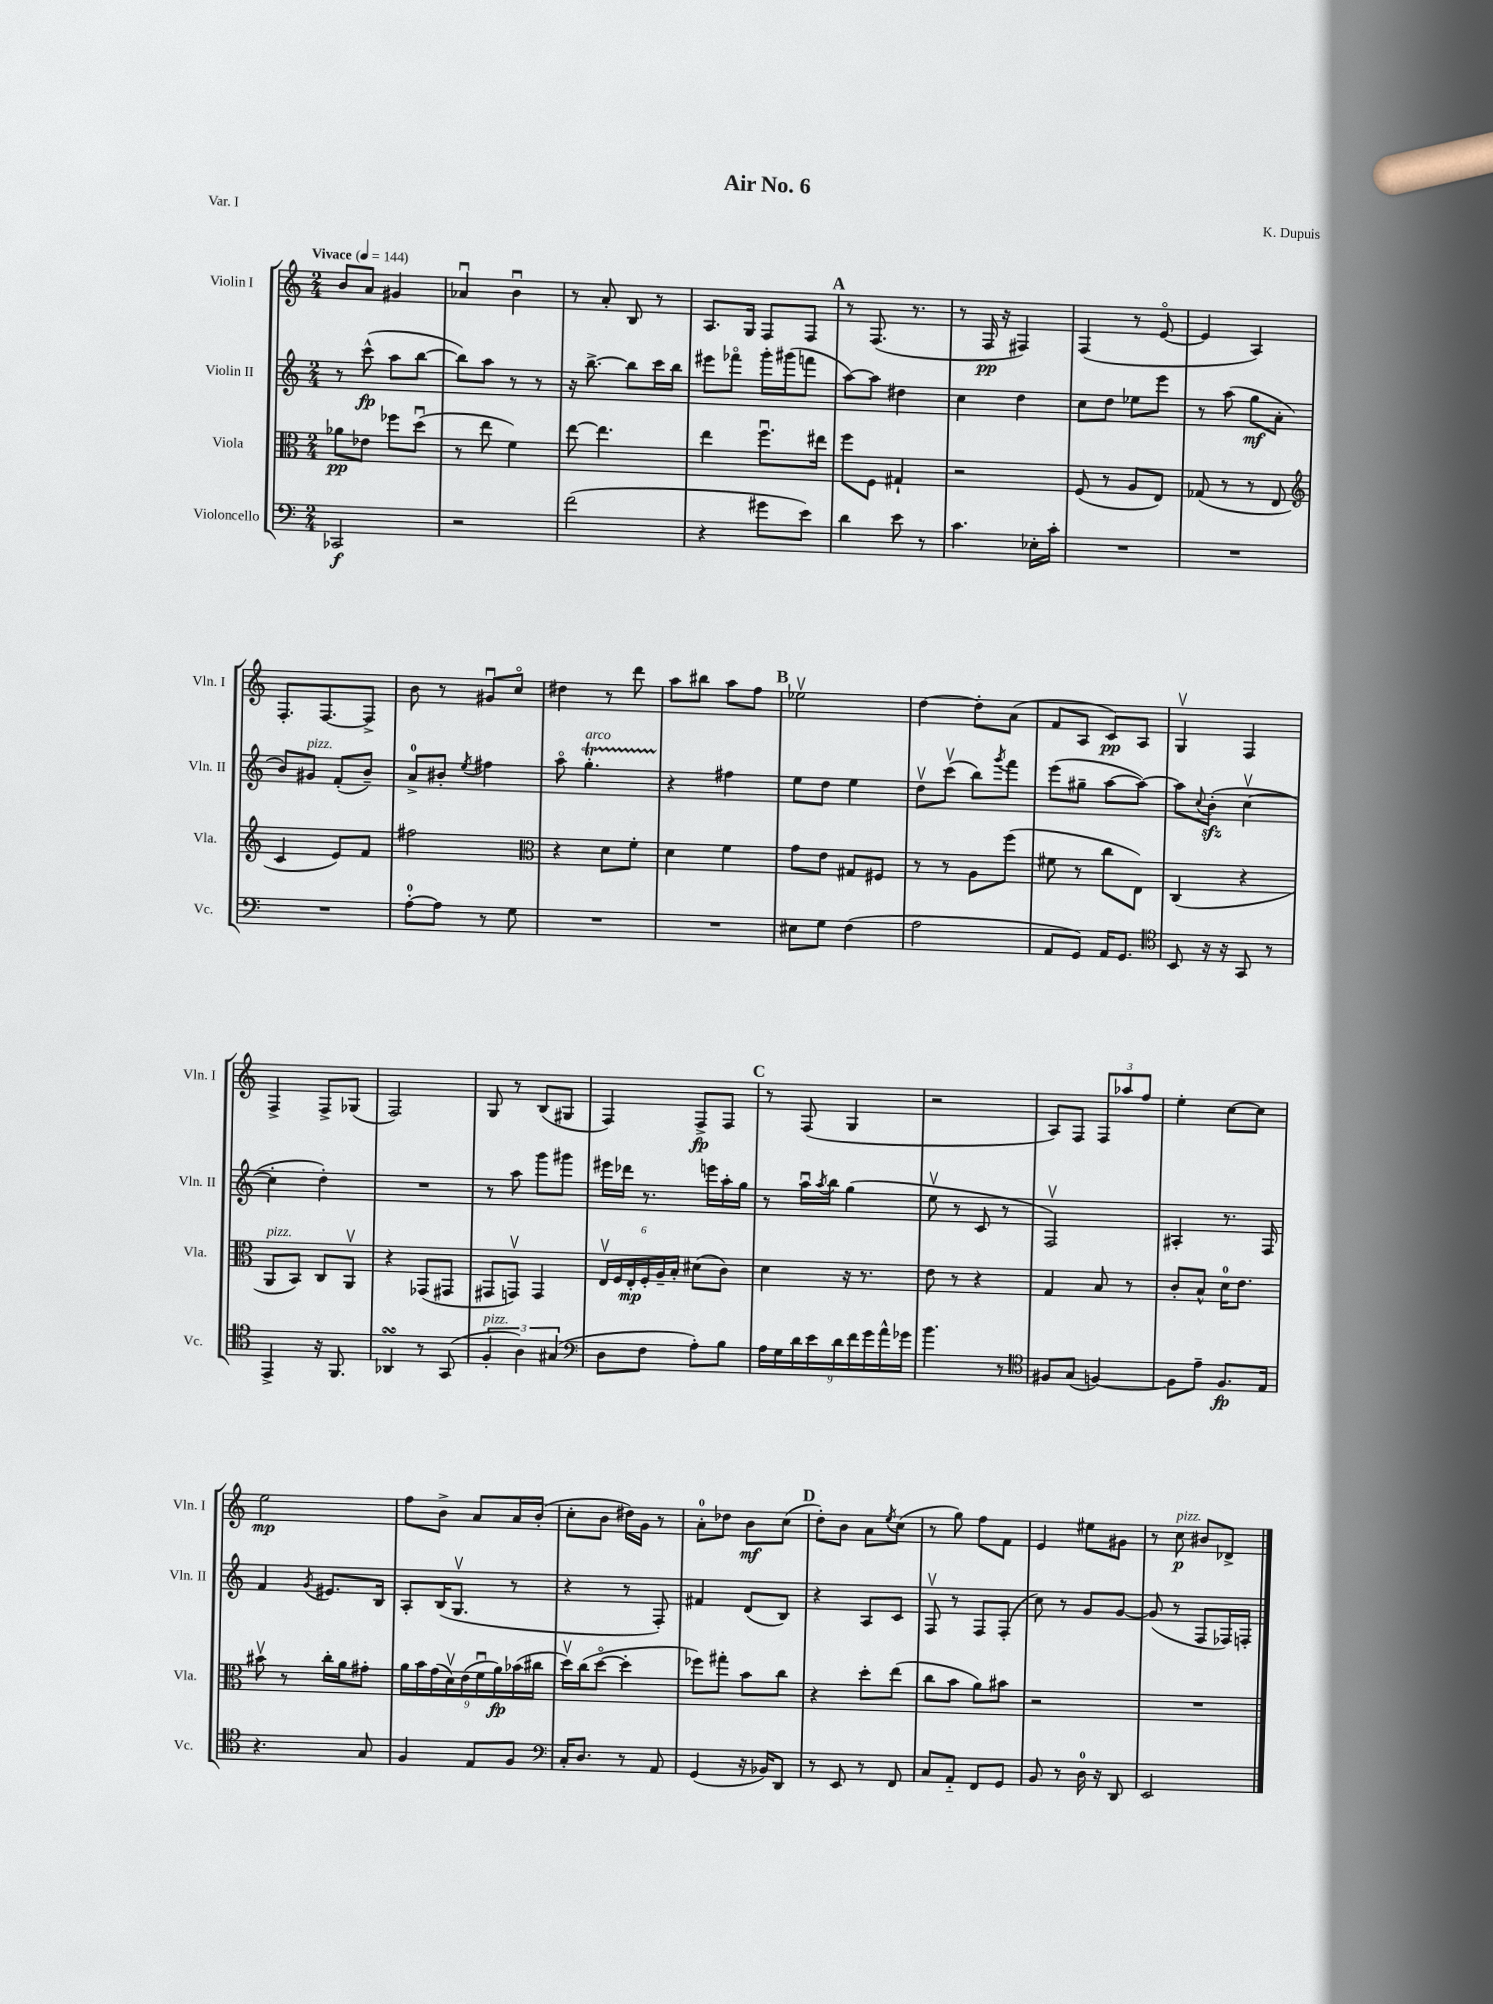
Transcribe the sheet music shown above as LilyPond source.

\header { title = "Air No. 6" composer = "K. Dupuis" piece = "Var. I" }
<<
\new StaffGroup <<
\new Staff = "s0" \with { instrumentName = "Violin I" shortInstrumentName = "Vln. I" } {
    \clef treble \key c \major \numericTimeSignature \time 2/4 \tempo "Vivace" 4 = 144
    b'8 a'8 gis'4 |
    aes'4\downbow b'4\downbow |
    r8 a'8-. b8 r8 |
    a8. g16 f8 f8 |
    \mark \markup { \bold "A" } r8 f8.( r8. |
    r8 f16\pp r16 fis4) |
    f4( r8 e'8~\flageolet |
    e'4 a4) |
    f8.-. f8.~ f8-> |
    b'8 r8 gis'8\downbow c''8\flageolet |
    dis''4 r8 d'''8 |
    a''8 bis''8 a''8 f''8 |
    \mark \markup { \bold "B" } ees''2\upbow |
    d''4~ d''8-. a'8( |
    f'8 a8 c'8\pp) a8 |
    g4\upbow f4 |
    f4-> f8-> ges8( |
    f2) |
    g8 r8 b8( gis8 |
    f4) f8->\fp f8 |
    \mark \markup { \bold "C" } r8 f8( g4 |
    r2 |
    a8) f8 \tuplet 3/2 { f8 aes''8 f''8 } |
    e''4-. c''8~ c''8 |
    e''2\mp |
    f''8 b'8-> a'8 a'16 b'16-.( |
    c''8-. b'8 dis''16) g'16 r8 |
    a'8-0-. des''8 b'8\mf c''8( |
    \mark \markup { \bold "D" } d''8-.) b'8 a'8 \acciaccatura { e''8 } c''8( |
    r8 g''8) f''8 f'8 |
    e'4 eis''8 gis'8 |
    r8 c''8\p^\markup { \italic "pizz." } bis'8 des'8-> \bar "|." |
}
\new Staff = "s1" \with { instrumentName = "Violin II" shortInstrumentName = "Vln. II" } {
    \clef treble \key c \major \numericTimeSignature \time 2/4
    r8 c'''8-^\fp( a''8 b''8~ |
    b''8) a''8 r8 r8 |
    r16 b''8.~-> b''8 c'''16 b''16 |
    eis'''8 fes'''8\flageolet g'''16-. gis'''16( f'''8 |
    \mark \markup { \bold "A" } a''8~) a''8 dis''4 |
    c''4 d''4 |
    c''8 d''8 ees''8 e'''8 |
    r8 a''8( g''8\mf a'8-. |
    b'8) gis'8^\markup { \italic "pizz." } f'8-.( b'8--) |
    a'8-0-> bis'8-. \acciaccatura { e''8 } fis''4 |
    a''8\flageolet g''4.-.\startTrillSpan^\markup { \italic "arco" } |
    r4\stopTrillSpan fis''4 |
    \mark \markup { \bold "B" } e''8 d''8 e''4 |
    d''8\upbow c'''8\upbow( b''8) \acciaccatura { g'''8 } f'''8 |
    e'''8( gis''8-- a''8~ a''8~) |
    a''8 \appoggiatura { c''8 } b'8-.\sfz( c''4~\upbow |
    c''4-. d''4-.) |
    R2 |
    r8 a''8 g'''8 gis'''8 |
    eis'''16 des'''16 r8. e'''16 a''16-. g''16 |
    \mark \markup { \bold "C" } r8 a''16\downbow \acciaccatura { a''8 } b''16 g''4( |
    e''8\upbow r8 c'8 r8 |
    f2\upbow) |
    ais4-. r8. f16 |
    f'4 \acciaccatura { g'8 } eis'8. b16 |
    a8-. b16( g8.\upbow r8 |
    r4 r8 f8-.) |
    fis'4 d'8( b8) |
    \mark \markup { \bold "D" } r4 a8 c'8 |
    f8\upbow r8 f8 f8-.( |
    c''8) r8 g'8 g'8~ |
    g'8( r8 f8 fes16) f16-. \bar "|." |
}
\new Staff = "s2" \with { instrumentName = "Viola" shortInstrumentName = "Vla." } {
    \clef alto \key c \major \numericTimeSignature \time 2/4
    aes'8\pp ees'8 fes''8 d''8\downbow( |
    r8 e''8 f'4) |
    e''8~ e''4. |
    e''4 f''8.\downbow eis''16 |
    \mark \markup { \bold "A" } f''8 f8 gis4-! |
    r2 |
    f8( r8 a8 e8) |
    ges8( r8 r8 e8 |
    \clef treble c'4 e'8) f'8 |
    fis''2 |
    \clef alto r4 d'8 f'8-. |
    d'4 f'4 |
    \mark \markup { \bold "B" } g'8 e'8 gis8 fis8 |
    r8 r8 a8 f''8( |
    fis'8 r8 c''8 e8) |
    c4( r4 |
    a,8^\markup { \italic "pizz." } b,8) c8 a,8\upbow |
    r4 ges,8( gis,8 |
    gis,8 g,8\upbow) g,4 |
    \tuplet 6/4 { e16\upbow f16 e16-.\mp f16-. a16-- b16-. } dis'8( c'8) |
    \mark \markup { \bold "C" } d'4 r16 r8. |
    e'8 r8 r4 |
    g4 b8 r8 |
    c'8-. b8-^ d'16-0 e'8. |
    bis'8\upbow r8 c''16-. a'16 gis'8-. |
    \tuplet 9/8 { a'16 b'16 g'16( d'16\upbow) e'16( f'16\downbow a'16\fp) bes'16( cis''16 } |
    d''16\upbow) c''16( d''8~\flageolet d''4-. |
    fes''8) gis''8-. b'8 c''8 |
    \mark \markup { \bold "D" } r4 d''8-. e''8( |
    c''8 b'8 a'8) bis'8 |
    r2 |
    R2 \bar "|." |
}
\new Staff = "s3" \with { instrumentName = "Violoncello" shortInstrumentName = "Vc." } {
    \clef bass \key c \major \numericTimeSignature \time 2/4
    ces,2\f |
    r2 |
    f'2( |
    r4 gis'8 e'8) |
    \mark \markup { \bold "A" } d'4 e'8 r8 |
    c'4. ees16-. c'16-. |
    R2 |
    R2 |
    R2 |
    a8-0~-. a8 r8 g8 |
    R2 |
    R2 |
    \mark \markup { \bold "B" } eis8 g8 f4( |
    a2 |
    a,8 g,8) a,16 g,8. |
    \clef tenor b,8 r16 r16 g,8 r8 |
    e,4-> r16 f,8. |
    aes,4\turn r8 g,8( |
    \tuplet 3/2 { f4-.^\markup { \italic "pizz." } a4) gis4( } |
    \clef bass d8 f8 a8-.) b8 |
    \mark \markup { \bold "C" } \tuplet 9/8 { a16 g16 d'16 e'16 d'16 f'16 g'16 a'16-^ ges'16 } |
    b'4. r8 |
    \clef tenor fis8 g8( f4~) |
    f8 e'8-- f8.\fp e16 |
    r4. g8 |
    f4 e8 f8 |
    \clef bass c16-. d8. r8 a,8 |
    g,4( r16 bes,16) d,8 |
    \mark \markup { \bold "D" } r8 e,8 r8 f,8 |
    c8 a,8-_ f,8 g,8 |
    b,8 r8 d16-0 r16 d,8 |
    e,2 \bar "|." |
}
>>
>>
\layout { \context { \Score \remove "Bar_number_engraver" } }
